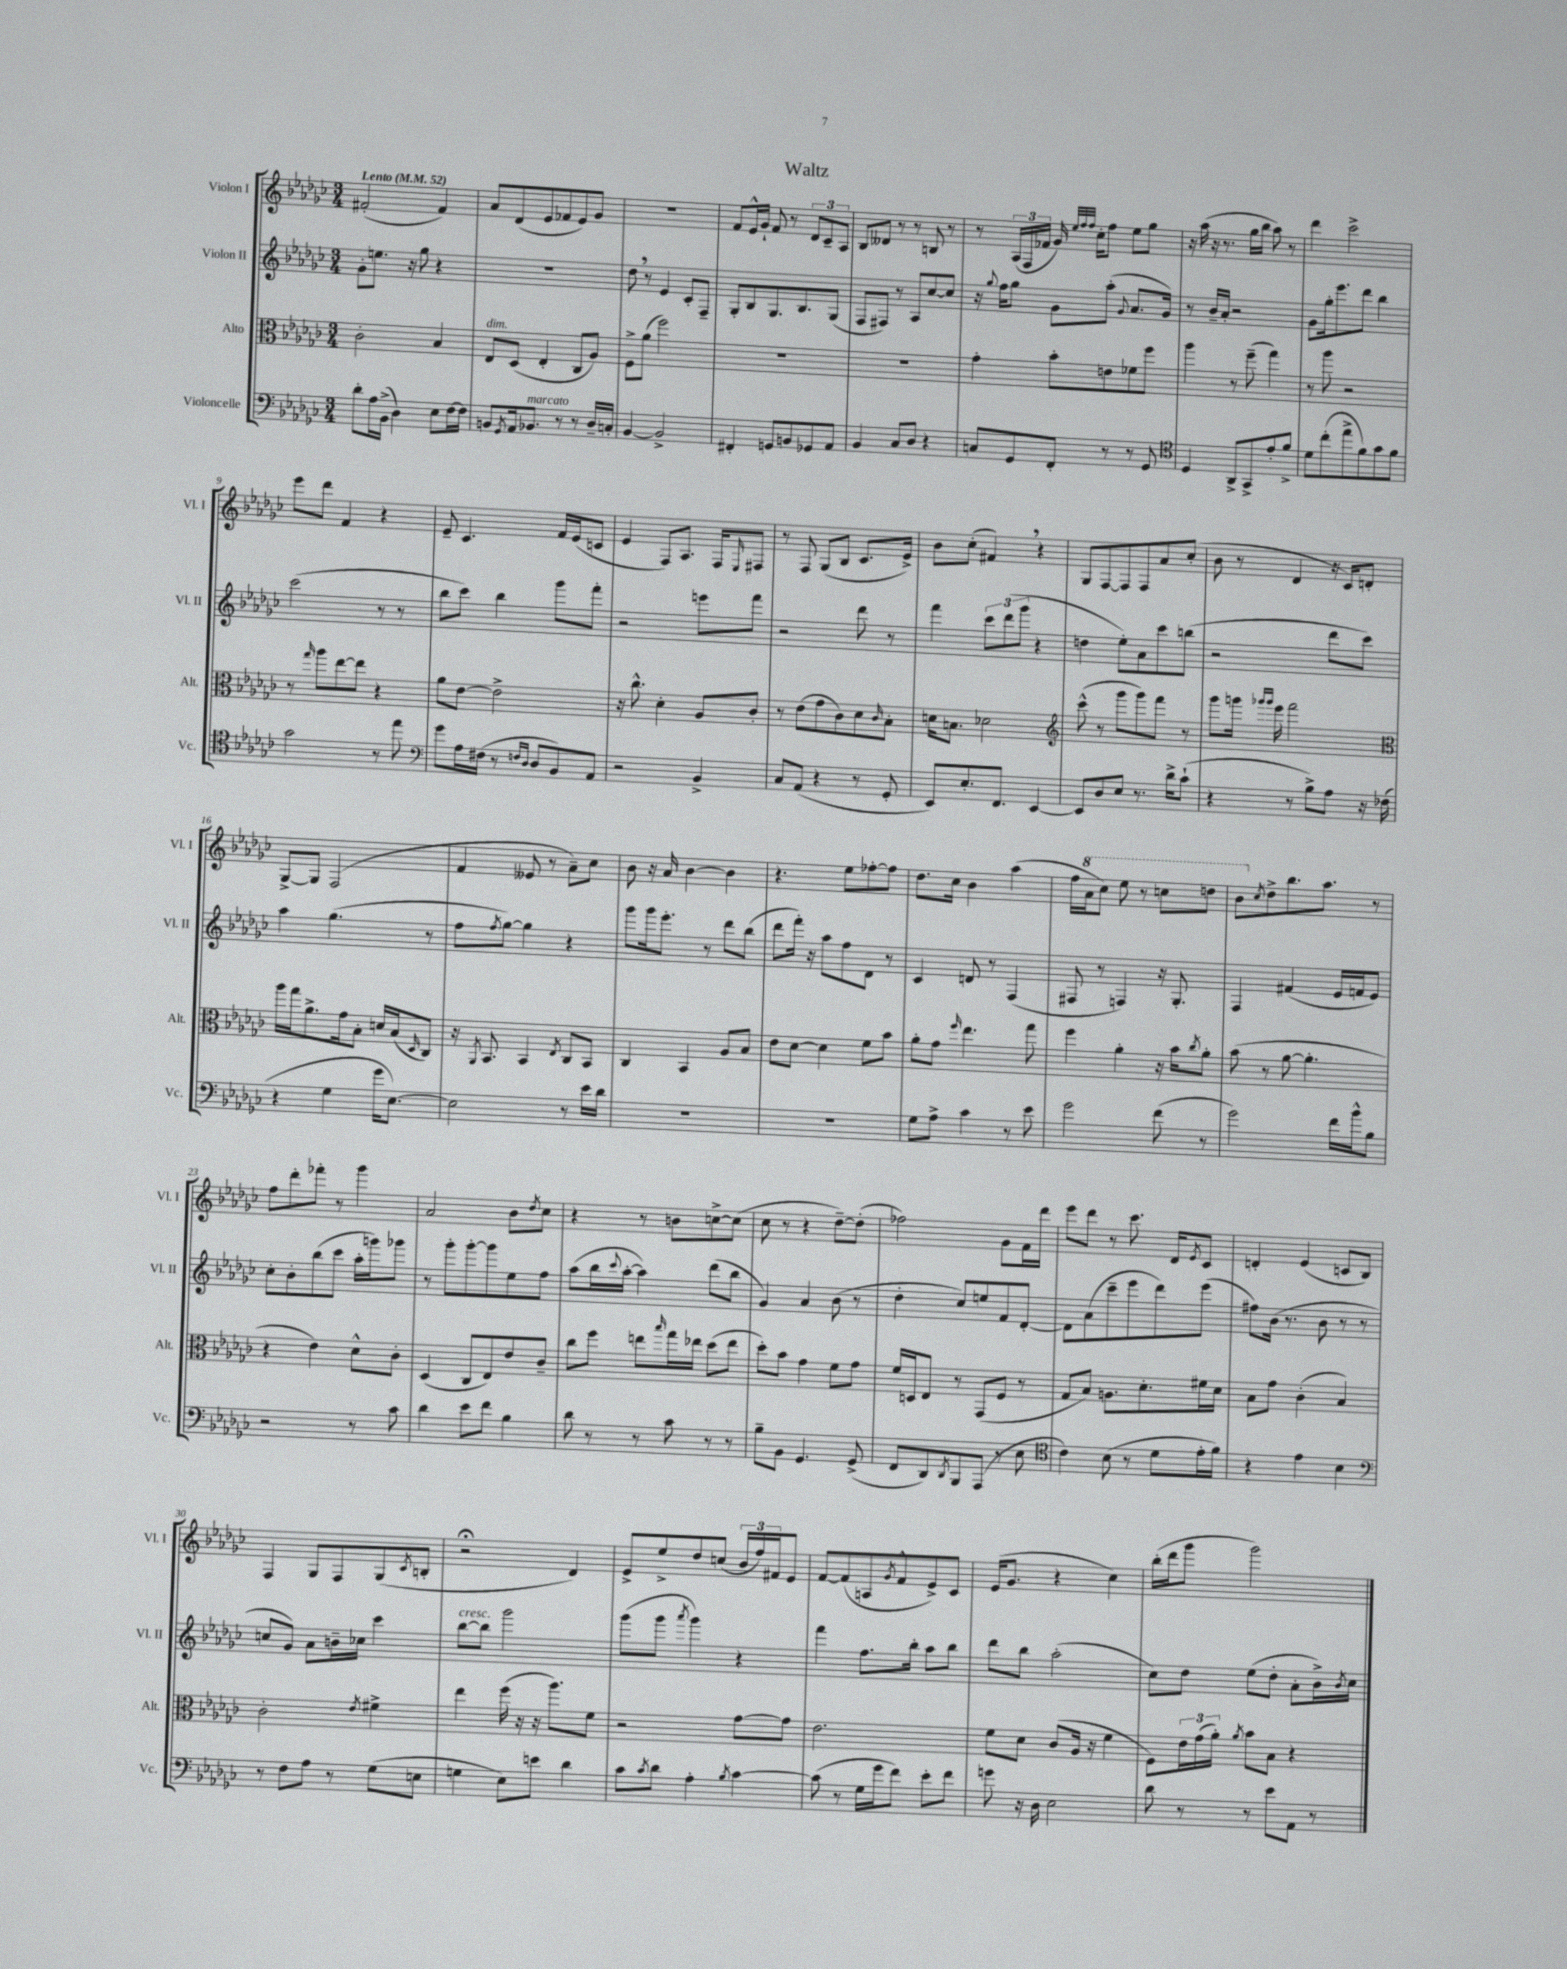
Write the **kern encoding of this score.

**kern	**kern	**kern	**kern
*staff4	*staff3	*staff2	*staff1
*clefF4	*clefC3	*clefG2	*clefG2
*k[b-e-a-d-g-c-]	*k[b-e-a-d-g-c-]	*k[b-e-a-d-g-c-]	*k[b-e-a-d-g-c-]
*M3/4	*M3/4	*M3/4	*M3/4
*MM52	*MM52	*MM52	*MM52
8d-'	2c-'	8g-'	(2f#'
16A-	.	8.ee	.
(16BB-^	.	.	.
4D-)	.	.	.
.	.	16r	.
.	.	8gg-	.
8E-	4B-	4r	4f#)
[16F	.	.	.
16F]	.	.	.
=	=	=	=
8BB	8E-	2.r	8a-
8qGG-	.	.	.
16AA-	(8D-	.	(8d-
8.BB-	.	.	.
.	4E-'	.	8e-
8r	.	.	8f-
8r	8C-	.	8e-)
16D-~	8A-)	.	8g-
16C'	.	.	.
=	=	=	=
[4BB-	8F^	8dd-	2.r
.	(8a-	8r	.
2BB-^]	2ff)	4e-	.
.	.	8c-'	.
.	.	8F~	.
=	=	=	=
4FF#'	2.r	8G-'	8f
.	.	8B-	16e-^^
.	.	.	16g-`
8GG	.	8.G-	8f
8BB	.	.	8r
.	.	8.B-	.
8GG-	.	.	12d-
.	.	.	12c-~
8AA-	.	(8G-	.
.	.	.	12A-
=	=	=	=
4BB-	2.r	8F	8B-
.	.	8F#)	8d--
8C-	.	8r	8r
8D-	.	8A-	8r
4r	.	[8cc-	8B
.	.	8cc-]	8r
=	=	=	=
8C	4g-'	16r	8r
.	.	8qqgg-	.
.	.	16ff	.
8GG-	.	8gg-	(24A-
.	.	.	24F
.	.	.	24f-
8FF'	8b-'	8g-	16g-)
.	.	.	32qqee-
.	.	.	32qqff
.	.	.	32qqff
.	.	.	16cc-'
8r	8e	(8aa-'	8ff
.	.	8qqg-	.
8r	8f-	8.a-	8ee-
8GG-	8ff	.	8gg-
.	.	16g-)	.
=	=	=	=
*clefC4	*	*	*
4D-	4aa-	8r	16r
.	.	.	(16aa-
.	.	16b-~	16r
.	.	16a-'	8.r
8AA-^	8r	2r	.
8GG-^	(8ff~	.	16gg-
.	.	.	16bb-
8e-'	4gg-)	.	8aa-)
8f^	.	.	8r
=	=	=	=
8d-	8r	8g-	4ddd-
(8cc-'	8aa-	16gg-'	.
.	.	8.eee-	.
8ee-^	2r	.	2ccc-^
8f)	.	8ddd-	.
8g-	.	4bb-	.
8f	.	.	.
=	=	=	=
2g-	8r	(2ccc-	8eee-
.	16qqgg-	.	.
.	8aa-	.	8ddd-
.	[8ee-	.	4f
.	8ee-]	.	.
8r	4r	8r	4r
8ee-	.	8r	.
=	=	=	=
*clefF4	*	*	*
8g-	8a-	8bb-	8e-~
16A-	[8e-	8ccc-)	4.c-
(16F#	.	.	.
8r	2e-^]	4bb-	.
16qqF	.	.	.
16qqD-	.	.	.
8D-	.	.	.
8BB-)	.	8ggg-	16f
.	.	.	(16e-
8AA-	.	8fff'	8c
=	=	=	=
2r	16r	2r	4e-
.	8.cc-^^	.	.
.	4d-'	.	8F)
.	.	.	8.A-
4BB-^	8A-	8eee	.
.	.	.	16F
.	.	.	16qqE-
.	8c-'	8fff	8F#
=	=	=	=
8C-	8r	2r	8r
(8AA-	(8e-	.	8F
4r	8g-	.	(8G-
.	8c-)	.	8B-
8r	8d-	8ddd-	8.c-
.	16qqc-	.	.
8GG-'	8B-'	8r	.
.	.	.	16e-^)
=	=	=	=
8EE-)	16d	4fff	8b-
.	8.B	.	.
8.E-'	.	.	(8cc-'
.	2d-	12ccc-	4f#)
8.FF	.	.	.
.	.	(12ddd-	.
.	.	12ggg-	.
[4EE-	.	4r	4r
=	=	=	=
*	*clefG2	*	*
8EE-]	(8ccc-^^	4dd	8G-
8D-	8r	.	[8F
8E-	8ggg-	8ee-')	8F]
8.r	8ggg-)	8a-	8F
.	8fff	8ccc-	8a-
16d-^	.	.	.
(8c-`	8r	(8bb	(8cc-'
=	=	=	=
4r	8ggg-	2r	8b-
.	16ggg	.	8r
.	16qqggg-	.	.
.	16qqggg-	.	.
.	16eee-	.	.
8r	2fff	.	4d-
8B-^)	.	.	.
8A-	.	8ddd-	16r
.	.	.	16c-)
16r	.	8ccc-)	8d'
(16F-	.	.	.
=	=	=	=
*	*clefC3	*	*
4r	16aa-	4aa-	[8G-^
.	16gg-	.	.
.	8.a-^	.	8G-]
4G-	.	(4.gg-	(2F
.	16g-	.	.
.	8B-'	.	.
16g-	16d	.	.
[8.E-)	(16B-	.	.
.	16qqD-	.	.
.	8C-)	8r	.
=	=	=	=
2E-]	16r	8ff	4f
.	8qAA-	.	.
.	8.BB-	.	.
.	.	8qff	.
.	.	[8gg-)	.
.	4BB-	4gg-]	8e--
.	.	.	8r
.	8qE-	.	.
8r	8C-	4r	8a-~)
16e-	8BB-	.	8cc-
16d-	.	.	.
=	=	=	=
2.r	4C-	8ggg-	8b-
.	.	16ggg-	16r
.	.	8.eee-'	16a-
.	4BB-	.	[4b-
.	.	8r	.
.	8A-	8ddd-	4b-]
.	8B-	(8bb-	.
=	=	=	=
2.r	8e-	8ddd-	4.r
.	[8d-	16fff')	.
.	.	16r	.
.	4d-]	8aa-	.
.	.	8ff	8ee-
.	8f	8d-	[8ff-'
.	8b-	8r	8ff-]
=	=	=	=
8G-	8a-'	4c-	8.dd-
8A-^	8g-	.	.
.	.	.	16cc-
.	16qqff	.	.
4c-	4.ee-	8d	4b-
.	.	8r	.
8r	.	(4F	(4aa-
8e-	8gg-	.	.
=	=	=	=
2g-	4ff	8F#	16ff
.	.	.	16aa-
.	.	8r	8ccc-)
.	4a-'	4F)	8eee-
.	.	.	8r
(8f	16r	16r	8ccc
.	16b-	8.G-'	.
.	8qcc-	.	.
8r	8a-'	.	8ddd
=	=	=	=
2g-)	(8b-	4F	8bb-
.	.	.	8qcc-
.	8r	.	8dd-^
.	[8a-	(4f#	8.bb-
.	4.a-']	.	.
.	.	.	8.aa-
16f	.	16e-	.
16b-^^	.	16f	.
8B-	.	8e-)	8r
=	=	=	=
2r	4r	8cc-'	8ff
.	.	8b-'	8ddd-'
.	4e-)	(8bb-	8fff-'
.	.	8ccc-	8r
8r	8d-^^	16aa-'	4ggg-
.	.	16ggg)	.
8c-	8c-'	8ggg-	.
=	=	=	=
4d-	(4D-	8r	2a-
.	.	8ggg-'	.
8e-	8C-	[8ggg-'	.
8f	8E-)	8ggg-]	.
4B-	8e-	8ee-	8b-
.	.	.	8qdd-
.	8c-~	8ff	8cc-
=	=	=	=
8d-	8cc-	(8aa-	4r
8r	8ff	16bb-	.
.	.	8qqccc-	.
.	.	[16aa-'	.
8r	8ee	4aa-])	8r
.	16qqbb-	.	.
8c-	16gg-	.	8b
.	16ee-	.	.
8r	(8dd-	(8ddd-	[8cc^
8r	8ee-	8bb-	(8cc]
=	=	=	=
8B-~	8dd-')	4g-)	8cc-
8BB-	8b-	.	8r
4.GG-	4g-	4a-	4r
.	8f	(8b-	[8dd-~)
(8GG-^	8g-	8r	(8dd-']
=	=	=	=
8FF	16f	4dd-'	2ff-)
.	16D	.	.
8DD-)	8E-	.	.
8qDD-	.	.	.
8BBB-	8r	8cc-)	.
(8AAA-	(8GG-	8ee	.
8r	8F	8f	8g-
8E-	8r	[8d-'	16f
.	.	.	16ddd-
=	=	=	=
*clefC4	*	*	*
4c-)	8G-	8d-]	8eee-
.	8B-)	(8a-	8ddd-
(8B-	8.A	8ccc-~	8r
8r	.	8eee-	8.ccc-
.	8.d-'	.	.
8d-	.	8ddd-)	.
.	.	.	16d-
.	.	.	8qe-
16e-'	16f#	(8eee-	8c-
16f)	16d-	.	.
=	=	=	=
4r	8B-	8ff#)	4d'
.	8g-	(16b-	.
.	.	8.r	.
4e-	(4c-'	.	(4e-
.	.	8b-	.
4B-	4B-)	8r	8c
.	.	8r	8B-)
=	=	=	=
*clefF4	*	*	*
8r	2c-'	8cc	4F
8F	.	8g-)	.
8A-	.	8a-	8G-
8r	.	16b~	8F
.	.	16cc-	.
.	8qe-	.	.
(8G-	4f#^	4ccc-	(8G-
.	.	.	8qc-
8E	.	.	8B'
=	=	=	=
4G	4ee-	[8bb-	2r;
.	.	8bb-]	.
8E-)	(16ff	2ggg-	.
.	16r	.	.
8e	16r	.	.
.	8.aa-)	.	.
4d-	.	.	4d-)
.	8f	.	.
=	=	=	=
8c-	2r	(8ggg-	8e-^
8qc-	.	.	.
8d-	.	8ggg-	8ee-^
.	.	8qaaa-	.
4A-'	.	4ggg-)	8dd-
.	.	.	(8cc
8qB-	.	.	.
[4c-	[8g-	4r	24b-
.	.	.	24ff)
.	.	.	24f#
.	8g-]	.	8e-
=	=	=	=
(8c-]	2.e-	4fff	[8f
8r	.	.	(8f]
16G-	.	8.ff	8A
16g-	.	.	.
.	.	.	8qg-
8f)	.	.	8f^^
.	.	16bb-'	.
8e-'	.	8aa-	8e-^)
8f	.	8bb-	8c-
=	=	=	=
8g	8f	8ddd-	(16e-
.	.	.	8.g-
16r	8d-	8bb-	.
16D-	.	.	.
2E-	(8c-	(2aa-'	4r
.	16A-	.	.
.	16r	.	.
.	4f	.	4cc-)
=	=	=	=
8d-	8F)	8cc-)	(16bb-'
.	.	.	16ddd-
8r	24e-	8dd-	8ggg-
.	(24g-	.	.
.	24a-')	.	.
.	8qa-	.	.
8r	8b-	(8ee-	2ggg-)
8e-	8B-	8dd-'	.
8AA-	4r	8a-'	.
8r	.	16b-^)	.
.	.	8qb-	.
.	.	16cc-	.
==	==	==	==
*-	*-	*-	*-
